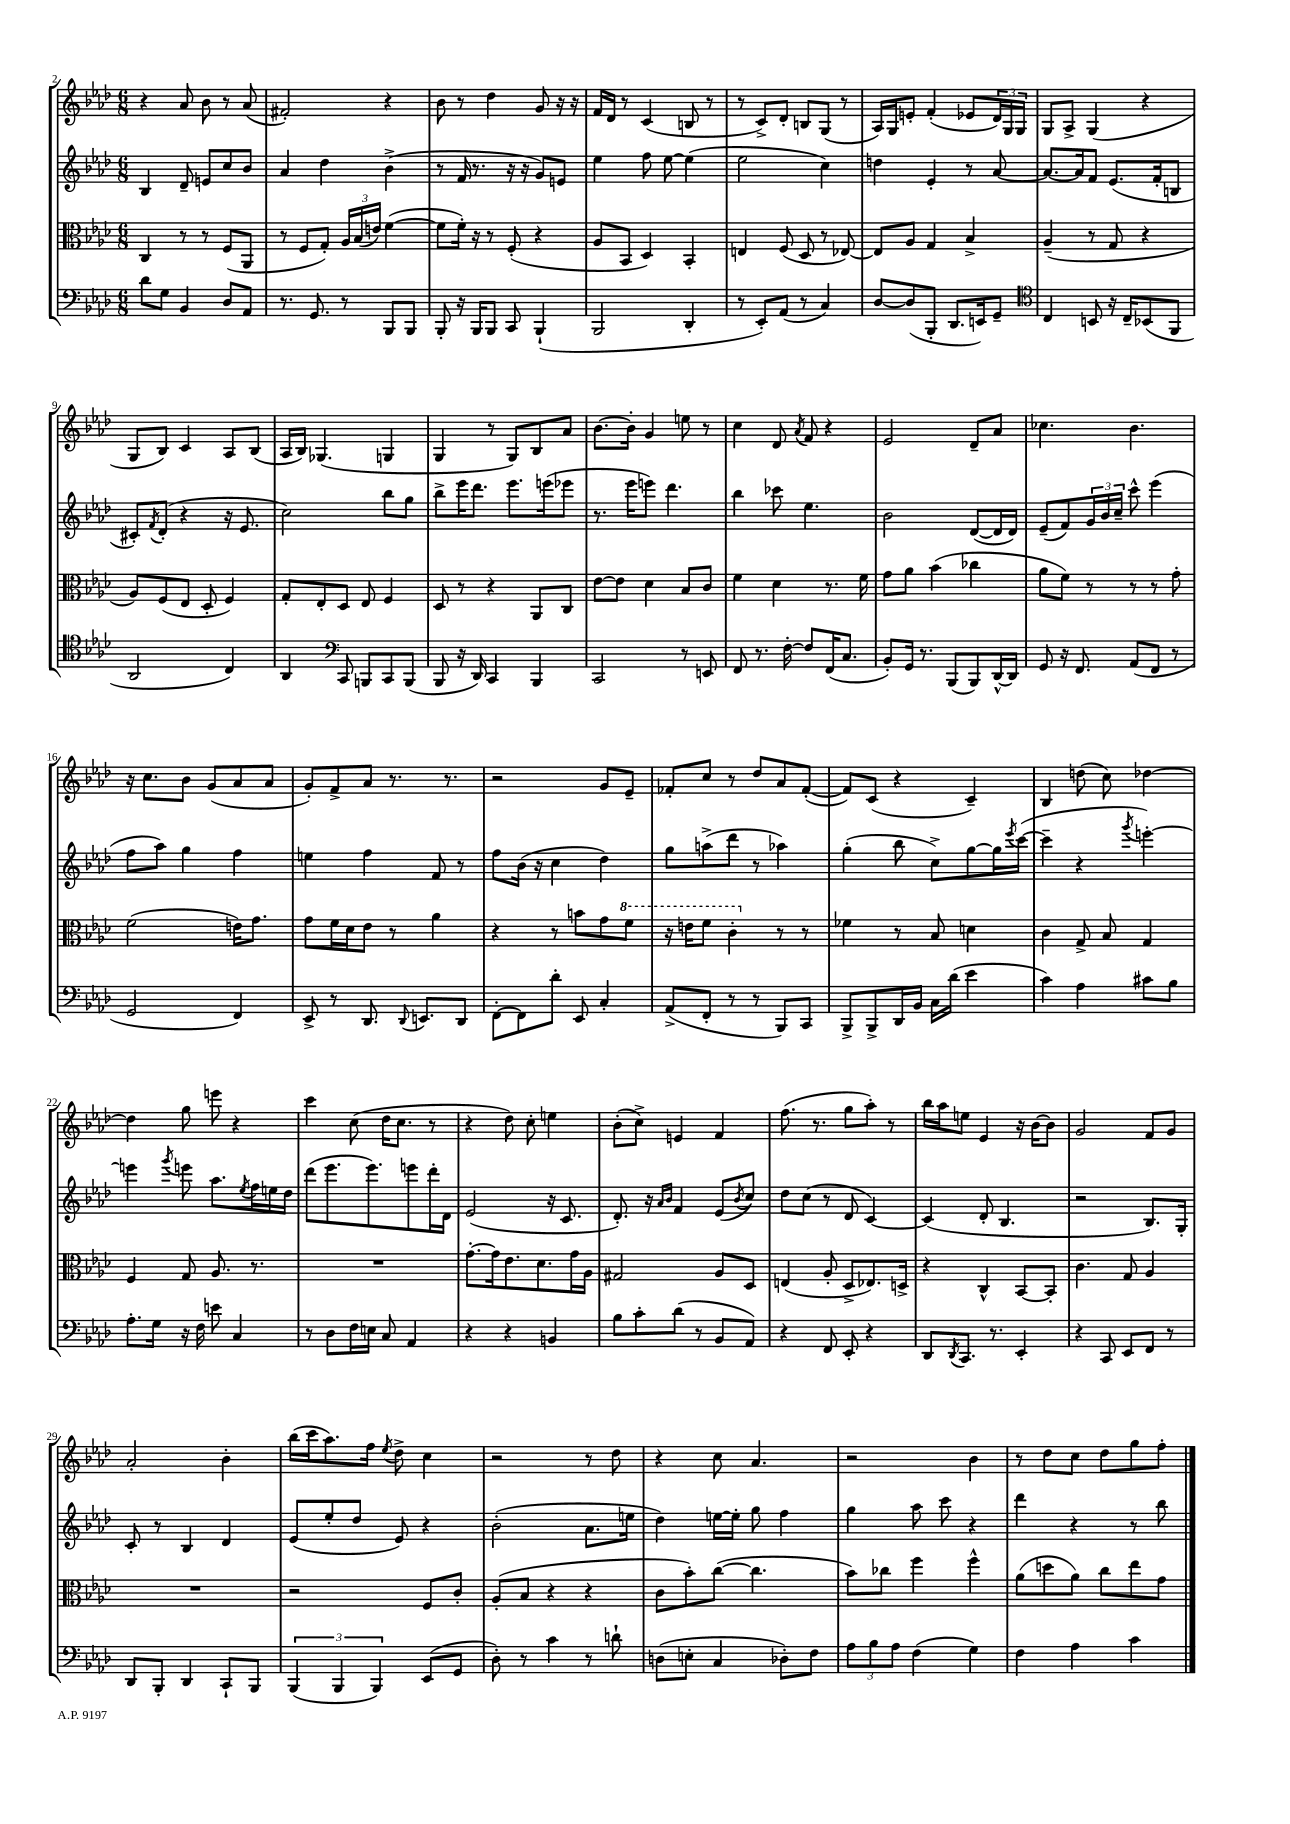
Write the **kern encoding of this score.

**kern	**kern	**kern	**kern
*staff4	*staff3	*staff2	*staff1
*clefF4	*clefC3	*clefG2	*clefG2
*k[b-e-a-d-]	*k[b-e-a-d-]	*k[b-e-a-d-]	*k[b-e-a-d-]
*M6/8	*M6/8	*M6/8	*M6/8
8d-	4C	4B-	4r
8G	.	.	.
4BB-	8r	8d-~	8a-
.	8r	8e	8b-
8D-	(8F	8cc	8r
8AA-	8AA-	8b-	(8a-
=	=	=	=
8.r	8r	4a-	2f#')
.	8F	.	.
8.GG	.	.	.
.	8G')	4dd-	.
8r	24A-	.	.
.	(24B-	.	.
.	24e)	.	.
8BBB-	([4f	(4b-^	4r
8BBB-	.	.	.
=	=	=	=
8BBB-'	8f]	8r	8b-
16r	16f')	16f	8r
16BBB-	16r	8.r	.
8BBB-	8r	.	4dd-
8CC	(8F'	16r	.
.	.	16r	.
(4BBB-`	4r	8g)	8g
.	.	8e	16r
.	.	.	16r
=	=	=	=
2BBB-	8A-	4ee-	16f
.	.	.	16d-
.	8BB-	.	8r
.	4D-)	8ff	(4c
.	.	[8ee-	.
4DD-'	4BB-'	(4ee-]	8B
.	.	.	8r
=	=	=	=
8r	4E	2ee-	8r
8EE-')	.	.	8c^)
(8AA-	(8F	.	8d-'
8r	8D-	.	8B
4C)	8r	4cc)	(8G
.	[8E-)	.	8r
=	=	=	=
[8D-	8E-]	4dd	16A-)
.	.	.	16G
(8D-]	8A-	.	8e'
8BBB-'	4G	4e-'	(4f'
8.DD-	.	.	.
.	4B-^	8r	8e-
16EE)	.	.	.
8GG~	.	[8a-	24d-)
.	.	.	24G
.	.	.	24G
=	=	=	=
*clefC4	*	*	*
4C	(4A-~	8.a-_	8G
.	.	.	8A-^
.	.	16a-]	.
8BB	8r	8f	(4G
16r	8G	(8.e-	.
16C~	.	.	.
(8BB-	4r	.	4r
.	.	16f'	.
8FF	.	8B	.
=	=	=	=
2AA-	8A-)	8c#')	8G
.	.	8qf	.
.	(8F	(8d-'	8B-)
.	8E-	4r	4c
.	8D-'	.	.
4C)	4F)	16r	8A-
.	.	8.e-	.
.	.	.	(8B-
=	=	=	=
4AA-	8G'	2cc)	16A-
.	.	.	16B-)
.	8E-'	.	(4.G-
*clefF4	*	*	*
8CC	8D-	.	.
8BBB	8E-	.	.
8CC	4F	8bb-	4G
(8BBB	.	8gg	.
=	=	=	=
8BBB-	8D-	8bb-^	4G
16r	8r	16eee-	.
16DD-)	.	8.ddd-	.
4CC	4r	.	8r
.	.	8.eee-	8G)
4BBB-	8AA-	.	8B-
.	.	(16eee	.
.	8C	8eee-	8a-
=	=	=	=
2CC	[8e-	8.r	[8.b-
.	8e-]	.	.
.	.	16eee-	16b-']
.	4d-	8eee)	4g
.	.	4.ddd-	.
8r	8B-	.	8ee
8EE	8c	.	8r
=	=	=	=
8FF	4f	4bb-	4cc
8.r	.	.	.
.	4d-	8ccc-	8d-
[16F'	.	.	.
.	.	.	8qa-
8F]	.	4.ee-	8f
(16FF	8.r	.	4r
8.C	.	.	.
.	16f	.	.
=	=	=	=
8BB-')	8g	2b-	2e-
16GG	8a-	.	.
8.r	.	.	.
.	(4b-	.	.
(8BBB-	.	.	.
8BBB-)	4cc-	([8d-	8d-~
[16DD-^^	.	16d-]	8a-
16DD-]	.	16d-)	.
=	=	=	=
8GG	8a-	(8e-~	4.cc-
16r	8f)	8f)	.
8.FF	.	.	.
.	8r	24g	.
.	.	24b-	.
.	.	24cc~	.
(8AA-	8r	8ccc^^	4.b-
8FF	8r	(4eee-	.
8r	8g'	.	.
=	=	=	=
2GG	(2f	8ff	16r
.	.	.	8.cc
.	.	8aa-)	.
.	.	4gg	8b-
.	.	.	(8g
4FF)	16e)	4ff	8a-
.	8.g	.	.
.	.	.	8a-
=	=	=	=
8EE-^	8g	4ee	8g')
8r	16f	.	8f^
.	16d-	.	.
8.DD-	8e-	4ff	8a-
.	8r	.	8.r
8qqDD-	.	.	.
8.EE	.	.	.
.	4a-	8f	.
.	.	.	8.r
8DD-	.	8r	.
=	=	=	=
[8FF'	4r	8ff	2r
8FF]	.	(16b-	.
.	.	16r	.
8d-'	8r	4cc	.
8EE-	8b	.	.
4C'	8g	4dd-)	8g
.	8ff	.	8e-~
=	=	=	=
(8AA-^	16r	8gg	8f-'
.	16ee	.	.
8FF'	8ff	(8aa^	8cc
8r	4cc'	8ddd-	8r
8r	.	8r	8dd-
8BBB-)	8r	4aa-)	8a-
8CC	8r	.	([8f-'
=	=	=	=
8BBB-^	4f-	(4gg'	8f-])
8BBB-^	.	.	(8c
16DD-	8r	8bb-	4r
16BB-	.	.	.
16C	8B-	8cc^)	.
(16d-	.	.	.
4e-	4d	[8gg	4c~)
.	.	16gg]	.
.	.	8qeee-	.
.	.	([16ccc	.
=	=	=	=
4c)	4c	4ccc~]	4B-
4A-	8G^	4r	(8dd
.	8B-	.	8cc)
.	.	8qggg	.
8c#	4G	[4eee')	[4dd-
8B-	.	.	.
=	=	=	=
8.A-'	4F	4eee]	4dd-]
16G	.	.	.
.	.	8qggg	.
16r	8G	8eee	8gg
16F	.	.	.
8e	8.A-	8.aa-	8eee
4C	.	.	4r
.	.	8qee-	.
.	8.r	16ff	.
.	.	16ee	.
.	.	16dd-	.
=	=	=	=
8r	2.r	(8ddd-	4ccc
8D-	.	8.eee-	.
16F	.	.	(8cc
16E	.	8.eee-)	.
8C	.	.	16dd-
.	.	.	8.cc
4AA-	.	8eee	.
.	.	16ddd-'	8r
.	.	16d-	.
=	=	=	=
4r	[8.g'	(2e-	4r
.	16g]	.	.
4r	8.e-	.	8dd-)
.	.	.	8cc'
.	8.d-	.	.
4BB	.	16r	4ee
.	.	8.c	.
.	16g	.	.
.	16A-	.	.
=	=	=	=
8B-	2G#	8.d-')	(8b-'
8c'	.	.	8cc^)
.	.	16r	.
.	.	16qqa-	.
.	.	16qqb-	.
(8d-	.	4f	4e
8r	.	.	.
8BB-	8A-	(8e-	4f
.	.	8qb-	.
8AA-)	8D-	8cc)	.
=	=	=	=
4r	(4E	8dd-	(8.ff
.	.	(8cc	.
.	.	.	8.r
8FF	8A-'	8r	.
8EE-'	8D-^	8d-	8gg
4r	8.E-)	[4c)	8aa-')
.	.	.	8r
.	16D^	.	.
=	=	=	=
8DD-	4r	(4c]	16bb-
.	.	.	16aa-
8qDD-	.	.	.
8.CC	.	.	8ee
.	4C^^	8d-'	4e-
8.r	.	.	.
.	.	4.B-	.
4EE-'	[8BB-	.	16r
.	.	.	[16b-
.	8BB-']	.	8b-]
=	=	=	=
4r	4.c	2r	2g
8CC	.	.	.
8EE-	8G	.	.
8FF	4A-	8.B-)	8f
8r	.	.	8g
.	.	16G'	.
=	=	=	=
8DD-	2.r	8c'	2a-'
8BBB-'	.	8r	.
4DD-	.	4B-	.
8CC`	.	4d-	4b-'
8BBB-	.	.	.
=	=	=	=
(6BBB-	2r	(8e-	(16bb-
.	.	.	16ccc
.	.	8ee-'	8.aa-)
6BBB-	.	.	.
.	.	8dd-	.
.	.	.	16ff
6BBB-)	.	.	.
.	.	.	8qee-
.	.	8e-)	8dd-^
(8EE-	8F	4r	4cc
8GG	8c'	.	.
=	=	=	=
8D-')	(8A-'	(2b-'	2r
8r	8B-	.	.
4c	4r	.	.
8r	4r	8.a-	8r
8d`	.	.	8dd-
.	.	16ee	.
=	=	=	=
(8D	8c	4dd-)	4r
8E'	8b-')	.	.
4C	([8cc	[16ee	8cc
.	.	16ee']	.
.	4.cc]	8gg	4.a-
8D-')	.	4ff	.
8F	.	.	.
=	=	=	=
12A-	8b-)	4gg	2r
12B-	.	.	.
.	8cc-	.	.
12A-	.	.	.
(4F	4ff	8aa-	.
.	.	8ccc	.
4G)	4ff^^	4r	4b-
=	=	=	=
4F	(8a-	4ddd-	8r
.	8dd	.	8dd-
4A-	8a-)	4r	8cc
.	8cc	.	8dd-
4c	8ee-	8r	8gg
.	8g	8bb-	8ff'
==	==	==	==
*-	*-	*-	*-
